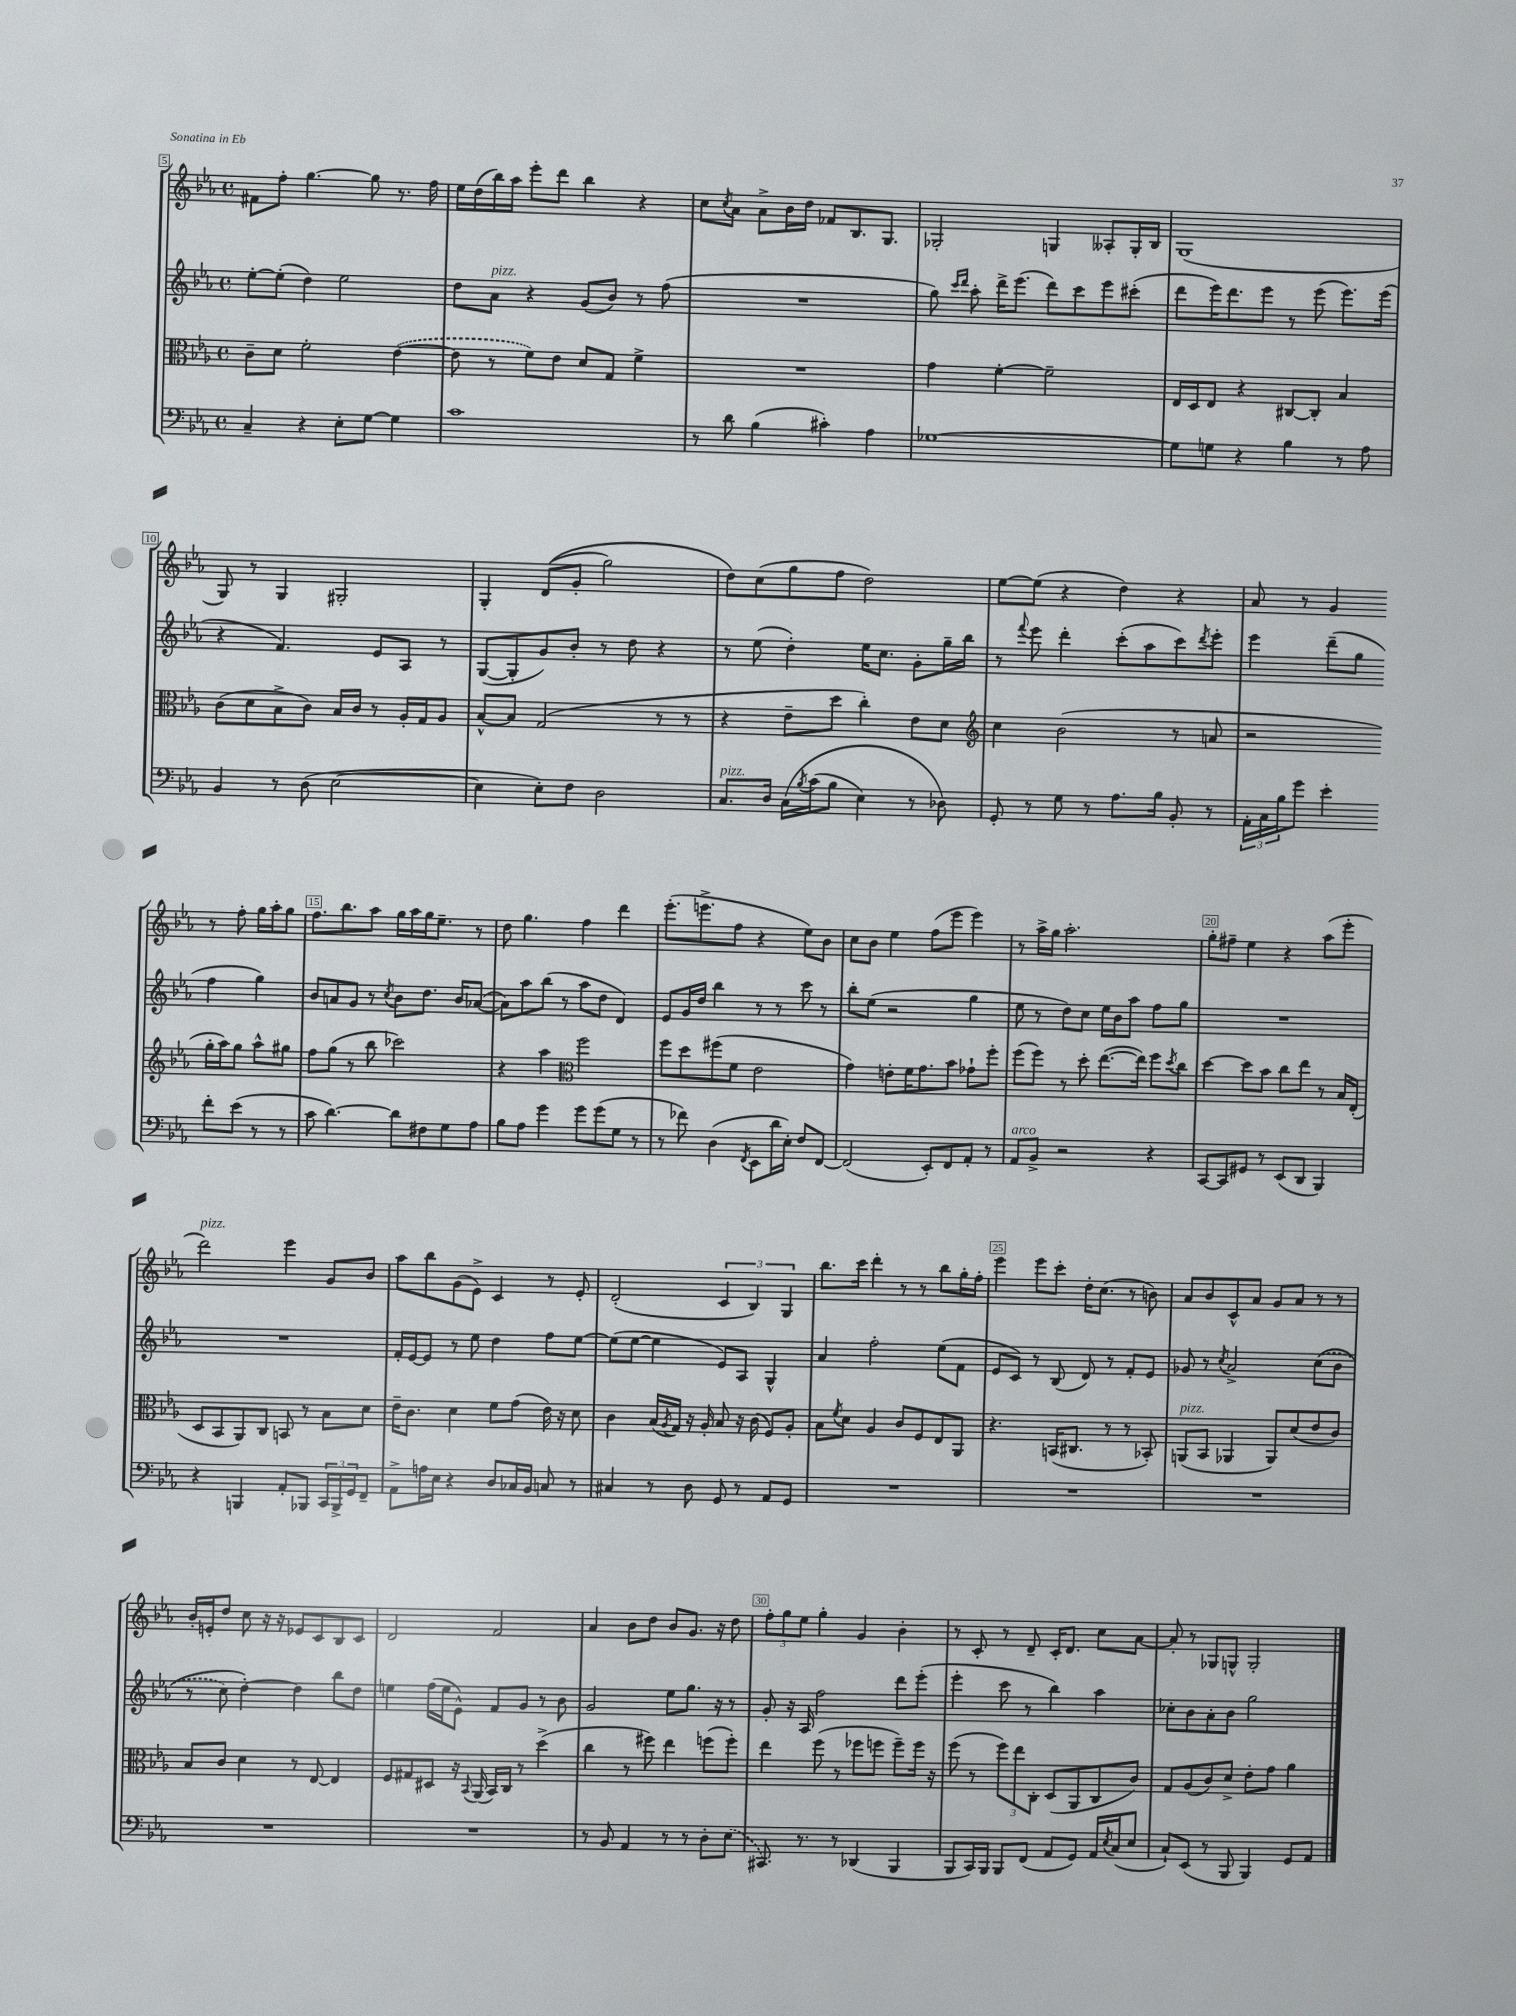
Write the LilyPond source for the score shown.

<<
\new StaffGroup <<
\new Staff = "s0" {
    \clef treble \key ees \major \defaultTimeSignature \time 4/4
    fis'8 f''8-. g''4.~ g''8 r8. f''16 |
    ees''16 d''16( bes''16) aes''16 ees'''8-. d'''8 bes''4 r4 |
    c''8 \acciaccatura { c''8 } aes'8 aes'8-> bes'16 d''16 fes'8 bes8. g8. |
    ges2-. g4 aeses8-. g16-. bes16 |
    g1( |
    g8) r8 g4 gis2-. |
    g4-. d'8(\( g'8-. g''2) |
    d''8\) c''8( g''8 f''8 d''2) |
    ees''8~ ees''8( r4 d''4) r4 |
    aes'8 r8 g'4 r8 f''8-. g''16 aes''16-. g''8 |
    f''8. bes''8. aes''8 g''16 aes''16 g''16 ees''8.-- r8 |
    d''8 g''4. f''4 d'''4 |
    ees'''8.-.( e'''8.-> f''8 r4 ees''8) bes'8 |
    c''8 bes'8 ees''4 f''8( ees'''8 ees'''4) |
    r8 aes''16-> g''16 aes''2.-. |
    g''8-. fis''8-- ees''4 r4 aes''8( ees'''8-. |
    d'''2^\markup { \italic "pizz." }) ees'''4 g'8 bes'8 |
    aes''8 bes''8 g'8( ees'8->) c'4 r8 ees'8-. |
    d'2-.( \tuplet 3/2 { c'4 bes4) g4 } |
    bes''8. c'''16 d'''4-. r8 r8 bes''8 g''16-. f''16-. |
    ees'''4 ees'''8 c'''8-. d''16-. c''8.( r8 b'8) |
    aes'8 bes'8 c'8-^ aes'8 g'8 aes'8 r8 r8 |
    bes'16-. e'16-. d''8 c''8 r16 r16 ees'8 c'8 bes8 c'8 |
    d'2 f'2 |
    aes'4 bes'8 d''8 bes'8 g'8. r16 d''8 |
    \tuplet 3/2 { f''8-. g''8 ees''8 } g''4-. g'4 bes'4-. |
    r8 c'8-. r8 d'8-- c'16-. d'8. c''8 aes'8~ |
    aes'8-. r8 ges8 g8-^ g2-. \bar "|." |
}
\new Staff = "s1" {
    \clef treble \key ees \major \defaultTimeSignature \time 4/4
    ees''8~-. ees''8-.( d''4) ees''2 |
    d''8 aes'8^\markup { \italic "pizz." } r4 g'8( bes'8) r8 f''8( |
    R1 |
    g''8) \grace { c'''16 d'''16 } aes''8-. d'''16-> ees'''8.( d'''8) c'''8 ees'''8 cis'''8-.( |
    d'''8 ees'''16) d'''8. ees'''8 r8 ees'''8( ees'''8.) ees'''16( |
    r4 f'4.) ees'8 aes8 r8 |
    g8~( g8-. g'8) bes'8-. r8 d''8 r4 |
    r8 ees''8( d''4-.) ees''16 c''8. g'8-. g''16-- bes''16 |
    r8 \appoggiatura { f'''8 } ees'''8 d'''4-. c'''8-.( aes''8 c'''8) \acciaccatura { d'''8 } ees'''8-. |
    ees'''4 d'''8--( g''8 f''4 g''4) |
    bes'8 a'8 g'8 r8 \acciaccatura { c''8 } bes'8 d''8. bes'16 aes'8~( |
    aes'8) aes''8 bes''8( r8 aes''8 d''8 d'4) |
    ees'8 g'16 d''16 bes''4 r8 r8 c'''8 r8 |
    bes''8-. ees''8( r2 g''4 |
    ees''8 r8 d''8) c''8 ees''16 bes'16 aes''8 f''8 g''8 |
    R1 |
    R1 |
    f'16-. ees'16~ ees'8 r8 ees''8 d''4 f''8 ees''8~ |
    ees''8( ees''8~ ees''4 ees'8) aes8 g4-^ |
    aes'4 f''2-. ees''8( f'8 |
    ees'8 c'8) r8 bes8( d'8) r8 f'8-. ees'8 |
    ges'8 r8 \acciaccatura { c''8 } aes'2-> \once \slurDashed c''8(\( bes'8 |
    r8 c''8) d''4~-.\) d''4 bes''8 d''8 |
    e''4 f''16( e''16 ees'8-^) f'8 g'8 r8 bes'8 |
    g'2 ees''8 g''8. r16 r8 |
    g'8-. r16 aes16 f''2 d'''8 ees'''8-.( |
    ees'''4-. c'''8 r8 bes''4) aes''4 |
    ces''8-. bes'8 aes'8-. bes'8 g''2 \bar "|." |
}
\new Staff = "s2" {
    \clef alto \key ees \major \defaultTimeSignature \time 4/4
    c'8-- d'8 f'2-. \once \slurDashed ees'4~( |
    ees'8 r8 f'8) ees'8 d'8 g8 f'4-> |
    R1 |
    g'4 f'4~-. f'2-- |
    ees16 d16 ees8 r4 cis8~ cis8-. bes4 |
    c'8( d'8 bes8-> c'8) bes16 c'16 r8 aes16-. g16 aes8 |
    bes8~-^ bes8 g2( r8 r8 |
    r4 ees'8-- d''8 c''4-.) ees'8 d'8 |
    \clef treble c''4 bes'2( r8 a'8 |
    r2 g''16-. aes''16) g''8 aes''8-^ gis''8 |
    f''8 g''8( r8 bes''8 ces'''2) |
    r4 aes''4 \clef alto f''2 |
    f''8 d''8 fis''8( f'8 ees'2 |
    g'4) e'8-. f'16 g'8. bes'8 ges'8-! f''8-. |
    f''8( f''8) r8 d''8-. ees''8.~( ees''16) f''8 \acciaccatura { d''8 } c''8 |
    d''4~ d''8 bes'8 c''8 ees''8 r8 bes16 ees16-.( |
    d8 bes,8 aes,8) c8 b,8 r8 bes8 d'8 |
    ees'16-- c'8. d'4 f'8 g'8( ees'16) r16 d'8 |
    c'4 bes16( \acciaccatura { aes8 } g16) r16 aes16-. bes8 r16 c'16( f8) aes8-. |
    bes8 \acciaccatura { f'8 } d'8 aes4 c'8 f8 ees8 aes,8 |
    r4. b,16( cis8. r8 r8 bes,8-.) |
    a,8^\markup { \italic "pizz." }( bes,8 aes,4 aes,8) d'8( ees'8 c'8) |
    bes8 c'8 d'4 r8 ees8~ ees4 |
    f8 gis8 dis8 r16 \appoggiatura { bes,8 } aes,16( bes,16) c16 r8 d''4->( |
    c''4 r8 fis''8) ees''4 f''8( f''8-.) |
    ees''4 f''8( r8 fes''8 f''8 f''8--) f''16 r16 |
    f''8( r8 \tuplet 3/2 { f''8) ees''8 c8-. } d8( aes,8 c8 c'8) |
    g8 aes8( c'8) d'8-> ees'8-. g'8 aes'4 \bar "|." |
}
\new Staff = "s3" {
    \clef bass \key ees \major \defaultTimeSignature \time 4/4
    c4-- r4 ees8-. g8~ g4 |
    c'1 |
    r8 d'8 bes4( cis'4-.) aes4 |
    ges1~ |
    ges8 g8 r4 bes4 r8 aes8 |
    bes,4 r8 d8( ees2~ |
    ees4 ees8-.) f8 d2 |
    c8.^\markup { \italic "pizz." } d16 c16\( \acciaccatura { bes8 } c'16( bes8 ees4) r8 des8\) |
    g,8-. r8 g8 r8 aes8. bes16 bes,8-. r8 |
    \tuplet 3/2 { aes,16-. c16 bes16 } g'8 ees'4-. f'8-. ees'8( r8 r8 |
    c'8 d'4.~) d'8 fis8 g8 aes8 |
    bes8 aes8 g'4 g'8 g'8( g8 r8 |
    r8 fes'8) d4( \acciaccatura { f,8 } ees,8 d'16 ees16-.) f8 f,8~ |
    f,2( ees,8-.) f,8 aes,8-. r8 |
    aes,8^\markup { \italic "arco" } bes,8-> r2 r4 |
    c,8~ c,8 gis,8 r8 ees,8( d,8 bes,,4) |
    r4 b,,4 aes,8-. bes,,8 \tuplet 3/2 { c,16 bes,,16-> g,16 } f,8-- |
    aes,8-> a16 ees16 r4 d8 ces16 bes,16 c8 r8 |
    cis4 r8 d8 g,8 r8 aes,8 g,8 |
    R1 |
    R1 |
    R1 |
    R1 |
    R1 |
    r8 bes,8 aes,4 r8 r8 d8-. \once \slurDashed ees8( |
    cis,8.) r8. r8 des,4( bes,,4 |
    bes,,8 c,16) bes,,16 bes,,8 f,8( aes,8 g,8) aes,16 \acciaccatura { ees8 } c16( ees8 |
    c8-!) ees,8( r8 bes,,8 bes,,4) g,8 aes,8 \bar "|." |
}
>>
>>
\layout { \context { \Score currentBarNumber = #5 \override BarNumber.break-visibility = ##(#f #t #t) barNumberVisibility = #(every-nth-bar-number-visible 5) \override BarNumber.stencil = #(make-stencil-boxer 0.1 0.3 ly:text-interface::print) } }
